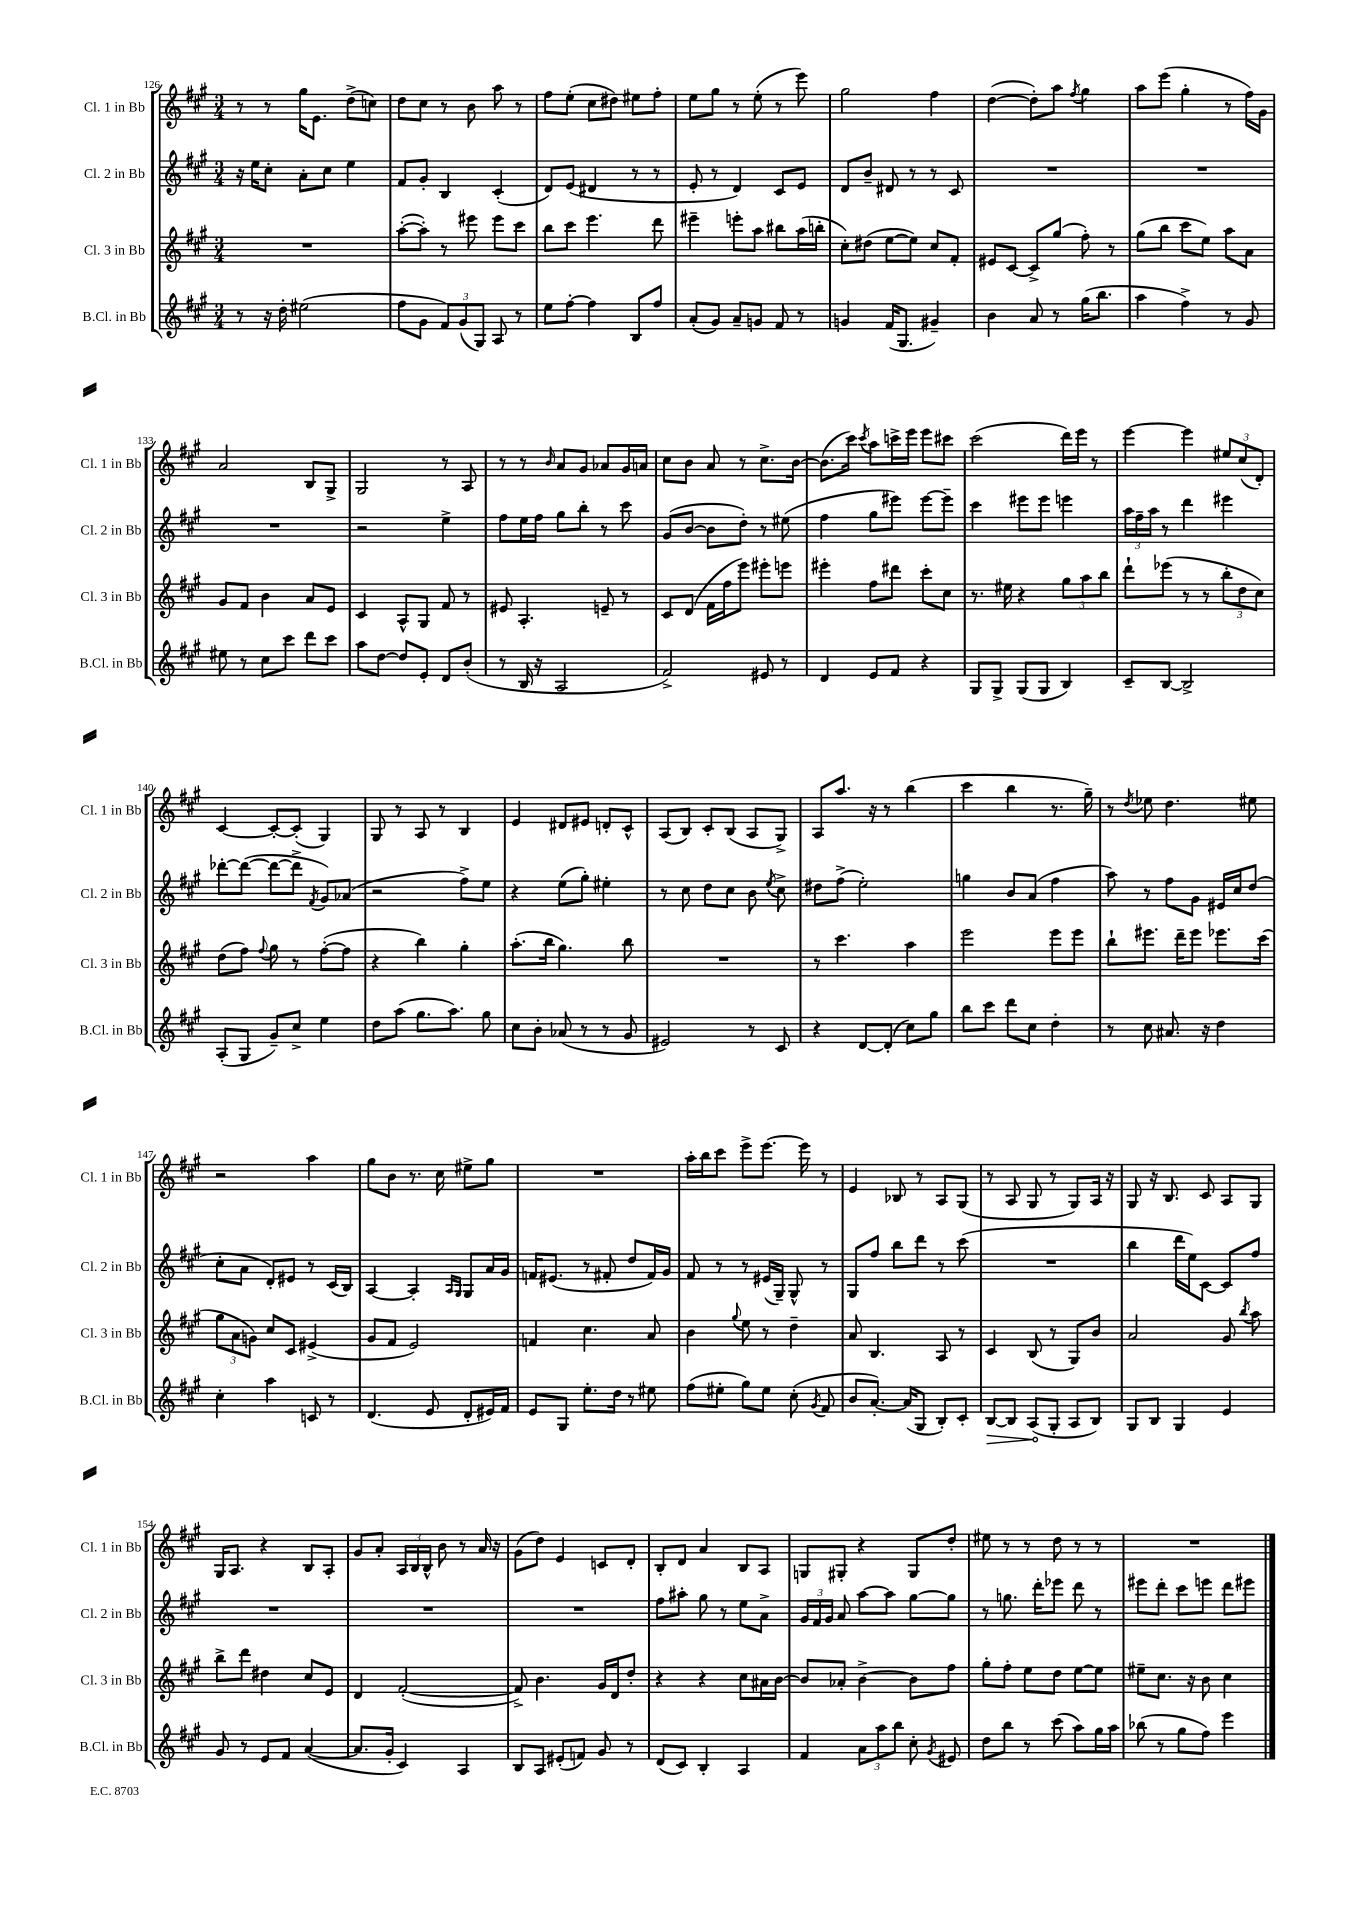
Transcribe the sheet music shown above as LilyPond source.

<<
\new StaffGroup <<
\new Staff = "s0" \with { instrumentName = "Cl. 1 in Bb" shortInstrumentName = "Cl. 1 in Bb" } {
    \clef treble \key a \major \numericTimeSignature \time 3/4
    \autoBeamOff r8 r8 gis''16[ e'8.] d''8[->( c''8]) |
    d''8[ cis''8] r8 b'8 a''8 r8 |
    fis''8[ e''8]-.( cis''8[ dis''8]) eis''8[ fis''8]-. |
    e''8[ gis''8] r8 e''8-.( r8 e'''8) |
    gis''2 fis''4 |
    d''4~( d''8[-.) a''8] \acciaccatura { fis''8 } gis''4 |
    a''8[ e'''8]( gis''4-. r8 fis''16[) gis'16] |
    a'2 b8[ gis8]-> |
    gis2 r8 a8 |
    r8 r8 \grace { b'16 } a'8[ gis'8] aes'8[ gis'16 a'16] |
    cis''8[ b'8] a'8 r8 cis''8.[-> b'16]~ |
    b'8.[( cis'''16]) \acciaccatura { cis'''8 } a''8[ c'''16-> e'''16] e'''8[ cis'''8] |
    cis'''2( d'''16[) e'''16] r8 |
    e'''4~ e'''4 \tuplet 3/2 { eis''8[ cis''8( d'8]-.) } |
    cis'4~ cis'8[~-. cis'8]-.( gis4) |
    gis8 r8 a8 r8 b4 |
    e'4 dis'8[ eis'8] d'8[-. cis'8]-^ |
    a8[( b8]) cis'8[-. b8]( a8[ gis8]->) |
    a8[ a''8.] r16 r8 b''4( |
    cis'''4 b''4 r8. gis''16--) |
    r8 \acciaccatura { d''8 } ees''8 d''4. eis''8 |
    r2 a''4 |
    gis''8[ b'8] r8. cis''16 eis''8[-> gis''8] |
    R2. |
    a''16[-. b''16 cis'''8] e'''8[-> e'''8.]~ e'''16 r8 |
    e'4 bes8 r8 a8[ gis8]( |
    r8 a8 gis8 r8 gis8[) a16] r16 |
    gis8 r16 b8. cis'8 a8[ gis8] |
    gis16[ a8.] r4 b8[ a8]-. |
    gis'8[ a'8]-. \tuplet 3/2 { a16[ b16 b16]-^ } b'8 r8 a'16 r16 |
    gis'8[( d''8]) e'4 c'8[ d'8]-. |
    b8[-. d'8] a'4 b8[ a8] |
    g8[ gis8]-. r4 gis8[ d''8]-. |
    eis''8 r8 r8 d''8 r8 r8 |
    R2. \bar "|." |
}
\new Staff = "s1" \with { instrumentName = "Cl. 2 in Bb" shortInstrumentName = "Cl. 2 in Bb" } {
    \clef treble \key a \major \numericTimeSignature \time 3/4
    \autoBeamOff r16 e''16[ cis''8]-. a'8[-. cis''8] e''4 |
    fis'8[ gis'8]-. b4 cis'4-.( |
    d'8[) e'8]( dis'4 r8 r8 |
    e'8-. r8 d'4) cis'8[ e'8] |
    d'8[ b'8]-- dis'8 r8 r8 cis'8 |
    R2. |
    R2. |
    R2. |
    r2 e''4-> |
    fis''8[ e''16 fis''16] gis''8[ b''8]-. r8 cis'''8 |
    gis'8[( b'8]~ b'8[ d''8]-.) r8 eis''8( |
    fis''4 gis''8[ eis'''8]) eis'''8[~ eis'''8]-- |
    cis'''4 eis'''8[ eis'''8] e'''4 |
    \tuplet 3/2 { a''16[ fis''16-- a''16] } r8 d'''4 eis'''4 |
    des'''8[~-. des'''8]~( des'''8[~ des'''8]-> \acciaccatura { fis'8 } gis'8[) aes'8]( |
    r2 fis''8[->) e''8] |
    r4 e''8[( gis''8]-.) eis''4-. |
    r8 cis''8 d''8[ cis''8] b'8 \acciaccatura { e''8 } cis''8-> |
    dis''8[ fis''8]->( e''2-.) |
    g''4 b'8[ a'8]( fis''4 |
    a''8) r8 fis''8[ gis'8] eis'16[ cis''16 d''8]( |
    cis''8[-. a'8] d'8[-.) eis'8] r8 cis'16[( b16]) |
    a4~ a4-. \grace { a16[ gis16] } gis8[ a'16 gis'16] |
    f'16[ eis'8.]( r8 fis'8-. d''8[ fis'16) gis'16] |
    fis'8 r8 r8 eis'16[( gis16]--) gis8-^ r8 |
    gis8[ fis''8] b''8[ d'''8] r8 cis'''8( |
    R2. |
    b''4 d'''16[ e''16) cis'8]~ cis'8[ fis''8] |
    R2. |
    R2. |
    R2. |
    fis''8[ ais''8]-. gis''8 r8 e''8[ a'8]-> |
    \tuplet 3/2 { gis'16[ fis'16 gis'16] } a'8 a''8[~ a''8] gis''8[~ gis''8] |
    r8 g''8. d'''16[-. ees'''8] d'''8 r8 |
    eis'''8[ d'''8]-. cis'''8[ e'''8] d'''8[ eis'''8] \bar "|." |
}
\new Staff = "s2" \with { instrumentName = "Cl. 3 in Bb" shortInstrumentName = "Cl. 3 in Bb" } {
    \clef treble \key a \major \numericTimeSignature \time 3/4
    \autoBeamOff R2. |
    a''8[~-.( a''8]-.) r8 eis'''8 eis'''8[ cis'''8] |
    b''8[ cis'''8] e'''4. d'''8 |
    eis'''4-- e'''8[-. a''8] bis''8[ a''16( b''16]-. |
    cis''8[-.) dis''8]( e''8[~ e''8]) cis''8[ fis'8]-. |
    eis'8[ cis'8]~ cis'8[-> gis''8]( fis''8-.) r8 |
    gis''8[( b''8] cis'''8[ e''8]) a''8[ a'8] |
    gis'8[ fis'8] b'4 a'8[ e'8] |
    cis'4 a8[-^ gis8] fis'8 r8 |
    eis'8 a4.-. e'8-- r8 |
    cis'8[ d'8]( fis'16[ fis''16 e'''8]) eis'''8[-. e'''8] |
    eis'''4-. fis''8[ dis'''8] cis'''8[-. cis''8] |
    r8. eis''16 r4 \tuplet 3/2 { gis''8[ a''8 b''8] } |
    d'''8[-! ees'''8]( r8 r8 \tuplet 3/2 { b''8[-. d''8 cis''8]) } |
    d''8[( fis''8]) \appoggiatura { fis''8 } gis''8 r8 fis''8[~-.( fis''8] |
    r4 b''4) gis''4-. |
    a''8.[-.( b''16] gis''4.) b''8 |
    R2. |
    r8 cis'''4. a''4 |
    e'''2 e'''8[ e'''8] |
    b''8[-! eis'''8.] d'''16[-- eis'''8] ees'''8.[ cis'''16]( |
    \tuplet 3/2 { gis''8[ a'8 g'8]) } cis''8[ cis'8] eis'4->( |
    gis'8[ fis'8] e'2) |
    f'4 cis''4. a'8 |
    b'4 \appoggiatura { gis''8 } e''8 r8 d''4-- |
    a'8 b4. a8 r8 |
    cis'4 b8( r8 gis8[) b'8] |
    a'2 gis'8 \acciaccatura { b''8 } a''8 |
    b''8[-> d'''8] dis''4 cis''8[ e'8] |
    d'4 fis'2~-.( |
    fis'8->) b'4. gis'16[ d'16 d''8]-. |
    r4 r4 cis''8[ ais'16 b'16]~ |
    b'8[ aes'8]-. b'4~-> b'8[ fis''8] |
    gis''8[-. fis''8]-. e''8[ d''8] e''8[~ e''8] |
    eis''8[-- cis''8.] r16 b'8 cis''4 \bar "|." |
}
\new Staff = "s3" \with { instrumentName = "B.Cl. in Bb" shortInstrumentName = "B.Cl. in Bb" } {
    \clef treble \key a \major \numericTimeSignature \time 3/4
    \autoBeamOff r8 r16 d''16-. eis''2( |
    fis''8[ gis'8] \tuplet 3/2 { fis'8[) gis'8( gis8]) } a8 r8 |
    e''8[ fis''8]~-. fis''4 b8[ fis''8] |
    a'8[-.( gis'8]) a'8[-- g'8] fis'8 r8 |
    g'4 fis'16[( gis8.] gis'4--) |
    b'4 a'8 r8 gis''16[( b''8.] |
    a''4 fis''4->) r8 gis'8 |
    eis''8 r8 cis''8[ cis'''8] d'''8[ cis'''8] |
    a''8[ d''8]~ d''8[ e'8]-. d'8[ b'8]-.( |
    r8 b16 r16 a2 |
    fis'2->) eis'8 r8 |
    d'4 e'8[ fis'8] r4 |
    gis8[ gis8]-> gis8[( gis8] b4) |
    cis'8[-- b8]~ b2-> |
    a8[-.( gis8] gis'8[--) cis''8]-> e''4 |
    d''8[ a''8]( gis''8.[ a''8.]) gis''8 |
    cis''8[ b'8]-. aes'8( r8 r8 gis'8 |
    eis'2) r8 cis'8 |
    r4 d'8[~ d'8]-.( cis''8[) gis''8] |
    b''8[ cis'''8] d'''8[ cis''8] d''4-. |
    r8 cis''8 ais'8. r16 d''4 |
    cis''4-. a''4 c'8 r8 |
    d'4.( e'8 d'8[-. eis'16) fis'16] |
    e'8[ gis8] e''8.[-. d''16] r8 eis''8 |
    fis''8[( eis''8]-. gis''8[) eis''8] cis''8-.( \acciaccatura { gis'8 } fis'8 |
    b'8[ a'8.]~-.) a'16[( gis8] b8[-.) cis'8]-. |
    \once \override Hairpin.circled-tip = ##t b8[~\> b8] a8[\!( gis8]-. a8[ b8]) |
    gis8[ b8] gis4 e'4 |
    gis'8 r8 e'8[ fis'8] a'4~( |
    a'8.[ gis'16]-. cis'4) a4 |
    b8[ a8] eis'8[-.( f'8]) gis'8 r8 |
    d'8[( cis'8]) b4-. a4 |
    fis'4 \tuplet 3/2 { a'8[ a''8 b''8] } cis''8-. \acciaccatura { gis'8 } eis'8 |
    d''8[ b''8] r8 cis'''8( a''8[) gis''16 a''16] |
    bes''8( r8 gis''8[ fis''8]) e'''4 \bar "|." |
}
>>
>>
\layout { \context { \Score currentBarNumber = #126 } }
